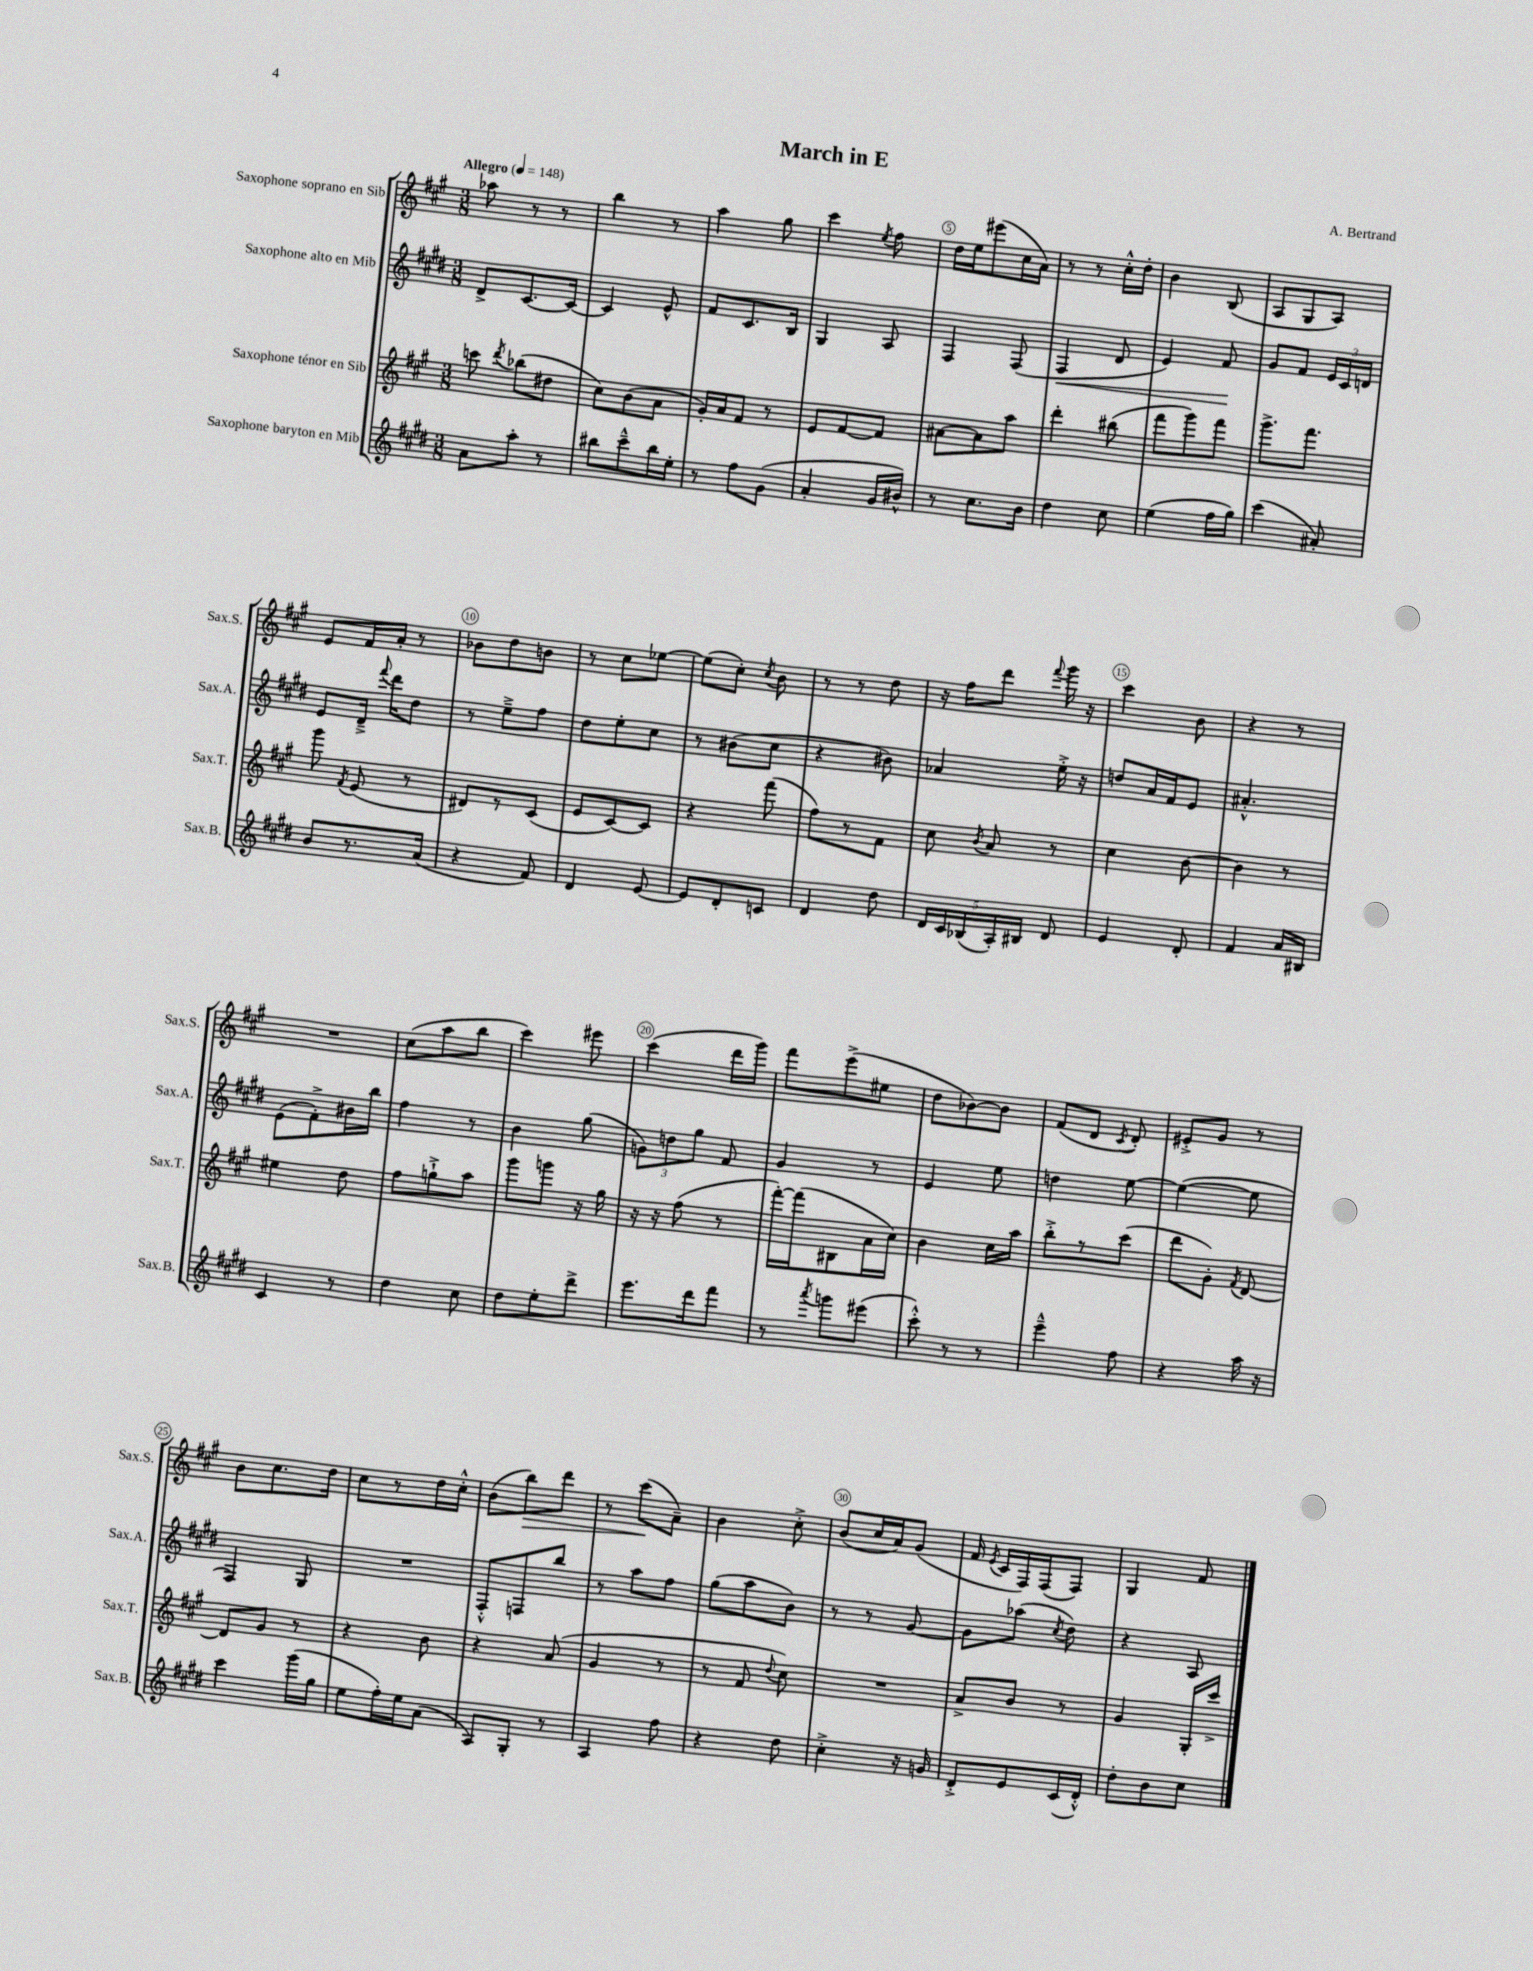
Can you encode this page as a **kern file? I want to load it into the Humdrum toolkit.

**kern	**kern	**kern	**kern
*staff4	*staff3	*staff2	*staff1
*clefG2	*clefG2	*clefG2	*clefG2
*k[f#c#g#d#]	*k[f#c#g#]	*k[f#c#g#d#]	*k[f#c#g#]
*M3/8	*M3/8	*M3/8	*M3/8
*MM148	*MM148	*MM148	*MM148
8a\L	8ccc\	8d#^/L	8aa-\
.	8qddd/	.	.
8aa'\J	(8bb-\L	[8.c#/	8r
8r	8dd#\J	.	8r
.	.	16c#/_Jk	.
=	=	=	=
8bb#\L	8cc#\L)	4c#/]	4bb\
8ccc#~^^\	(8b\	.	.
16bb#\L	8a\J	8e^^/	8r
16ee'\JJ	.	.	.
=	=	=	=
8r	16g#'/LL)	8f#/L	4aa\
.	16a/J	.	.
8ff#\L	8f#/J	8.c#/	.
(8g#\J	8r	.	8gg#\
.	.	16B/Jk	.
=	=	=	=
4a'/	8e/L	4G#/	4ccc#\
.	[8f#/	.	.
.	.	.	8qee/
16g#/LL	8f#/]J	8A/	8ff#\
16b#^^/JJ)	.	.	.
=	=	=	=
8r	[8a#\L	4F#/	16dd\LL
.	.	.	16ee\J
8.cc#\L	8a#\]	.	(8eee#\
.	8aa\J	(8F#/	16cc#\L
16b\Jk	.	.	16a\JJ)
=	=	=	=
4dd#\	4ddd'\	4F#/	8r
.	.	.	8r
8cc#\	(8bb#\	8d#/	16cc#'^^\LL
.	.	.	16dd'\JJ
=	=	=	=
(4ee\	8fff#\L	4e/)	4b\
.	8ggg#\)	.	.
16ff#\LL	8fff#\J	8f#/	(8B/
16gg#\JJ)	.	.	.
=	=	=	=
(4ccc#\	8.ggg#^\L	8g#/L	8A/L
.	.	8f#/J	8G#/
.	8.fff#\J	.	.
8a#'/)	.	24e/LL	8A/J)
.	.	24c#/	.
.	.	24d/JJ	.
=	=	=	=
8b/L	8ggg#\	8e/L	8e/L
.	8qf#/	.	.
8.r	(8e/	16d#~^/Jk	16f#/L
.	.	8qqfff#/	.
.	.	16ddd#\LK	16a'/JJ
.	8r	8dd#\J	8r
(16a/Jk	.	.	.
=	=	=	=
4r	8d#/L)	8r	8b-\L
.	8r	8ee~^\L	8dd\
8f#/)	(8c#/J	8ff#\J	8b\J
=	=	=	=
4d#/	8e/L	8dd#\L	8r
.	[8c#/)	8ee'\	8cc#\L
[8e/	8c#/]J	8cc#\J	[8ee-\J
=	=	=	=
8e/]L	4r	8r	(8ee-\]L
8d#'/	.	(8b#\L	8cc#'\J)
.	.	.	8qcc#/
8c/J	(8fff#\	8cc#\J	8b\
=	=	=	=
4d#/	8ff#\L)	4r	8r
.	8r	.	8r
8dd#\	8f#\J	8b#\)	8dd\
=	=	=	=
20d#/LL	8cc#\	4a-/	16r
20c#/	.	.	.
.	.	.	16ff#\LK
(20B-/	.	.	.
.	8qb/	.	.
.	8a/	.	8ddd\J
20A'/)	.	.	.
20B#/JJ	.	.	.
.	.	.	8qqfff#/
8d#/	8r	16ee'^\	16ggg#\
.	.	16r	16r
=	=	=	=
4e/	4cc#\	8dd/L	4ccc#\
.	.	16a/L	.
.	.	16f#/J	.
8d#'/	[8b\	8e/J	8b\
=	=	=	=
4f#/	4b\]	4.a#'^^/	4r
16a/LL	8r	.	8r
16B#/JJ	.	.	.
=	=	=	=
4c#/	4ee#\	(8e\L	4.r
.	.	8f#'^\)	.
8r	8dd\	16b#\L	.
.	.	16bb\JJ	.
=	=	=	=
4dd#\	8ff#\L	4ff#\	(8cc#\L
.	8gg`^\	.	8aa\
8cc#\	8aa\J	8r	8bb\J
=	=	=	=
8dd#\L	8ggg#\L	4b\	4ccc#\)
8ee'\	8ggg\J	.	.
8ddd#^\J	16r	(8gg#\	8eee#\
.	16gg#\	.	.
=	=	=	=
8.eee\L	16r	12g\L)	(4ccc#\
.	16r	.	.
.	.	12dd\	.
.	(8ff#\	.	.
.	.	12gg#\J	.
16ddd#\k	.	.	.
8fff#\J	8r	8f#/	16ddd\LL
.	.	.	16ggg#\JJ)
=	=	=	=
8r	[16fff#'\LL)	4g#/	8fff#\L
.	(16fff#\]J	.	.
8qaaa/	.	.	.
8ggg\L	8B#\	.	(8eee^\
(8eee#\J	16a\L	8r	8ee#\J
.	16cc#\JJ)	.	.
=	=	=	=
8ccc#'^^\)	4b\	4e/	8dd\L
8r	.	.	[8b-\)
8r	16cc#\LL	8ee\	8b-\]J
.	16aa\JJ	.	.
=	=	=	=
4eee~^^\	8bb'^\L	4dd\	(8f#/L
.	8r	.	8d/J
.	.	.	8qc#/
8ff#\	(8ccc#\J	[8ee\	8d'/)
=	=	=	=
4r	8ddd\L	(4ee\_	8e#'^/L
.	8g#'\J)	.	8g#/J
.	8qf#/	.	.
16aa\	[8d/	8ee\]	8r
16r	.	.	.
=	=	=	=
4ccc#\	8d/]L	4F#/)	8b\L
.	8g#/J	.	8.cc#\
(16ggg#\LL	8r	8G#/	.
16gg#\JJ	.	.	16dd\Jk
=	=	=	=
8ee\L	4r	4.r	8cc#\L
16ff#'\L)	.	.	8r
16ee\J	.	.	.
(8a\J	8b\	.	16dd\L
.	.	.	16cc#'^^\JJ
=	=	=	=
8A/L)	4r	8F#'^^/L	(8b\L
8G#'/J	.	8F/	8bb\)
8r	(8a/	8bb/J	8ddd\J
=	=	=	=
4A/	4g#/	8r	8r
.	.	8aa\L	(8ccc#\L
8ff#\	8r	8ff#\J	8a~\J)
=	=	=	=
4r	8r	(8gg#\L	4b\
.	8f#/	8aa\	.
.	8qqdd/	.	.
8dd#\	8cc#\)	8b\J)	8cc#'^\
=	=	=	=
4cc#'^\	4.r	8r	(8b/L
.	.	8r	16cc#/L
.	.	.	16a/J)
16r	.	[8g#/	(8g#/J
16g/	.	.	.
=	=	=	=
8d#'^/L	8a^/L	8g#\]L	16f#/
.	.	.	8qe/
.	.	.	16c#/LL
8e/	8b/J	(8aa-\J	16F#/)
.	.	.	(16F#/J
.	.	8qcc#/	.
(16c#/L	8r	8dd#\)	8F#/J)
16d#'^^/JJ)	.	.	.
=	=	=	=
8dd#'\L	4g#/	4r	4G#/
8b\	.	.	.
8cc#\J	16G#'/LL	8A/	8f#/
.	16ccc#^/JJ	.	.
==	==	==	==
*-	*-	*-	*-
